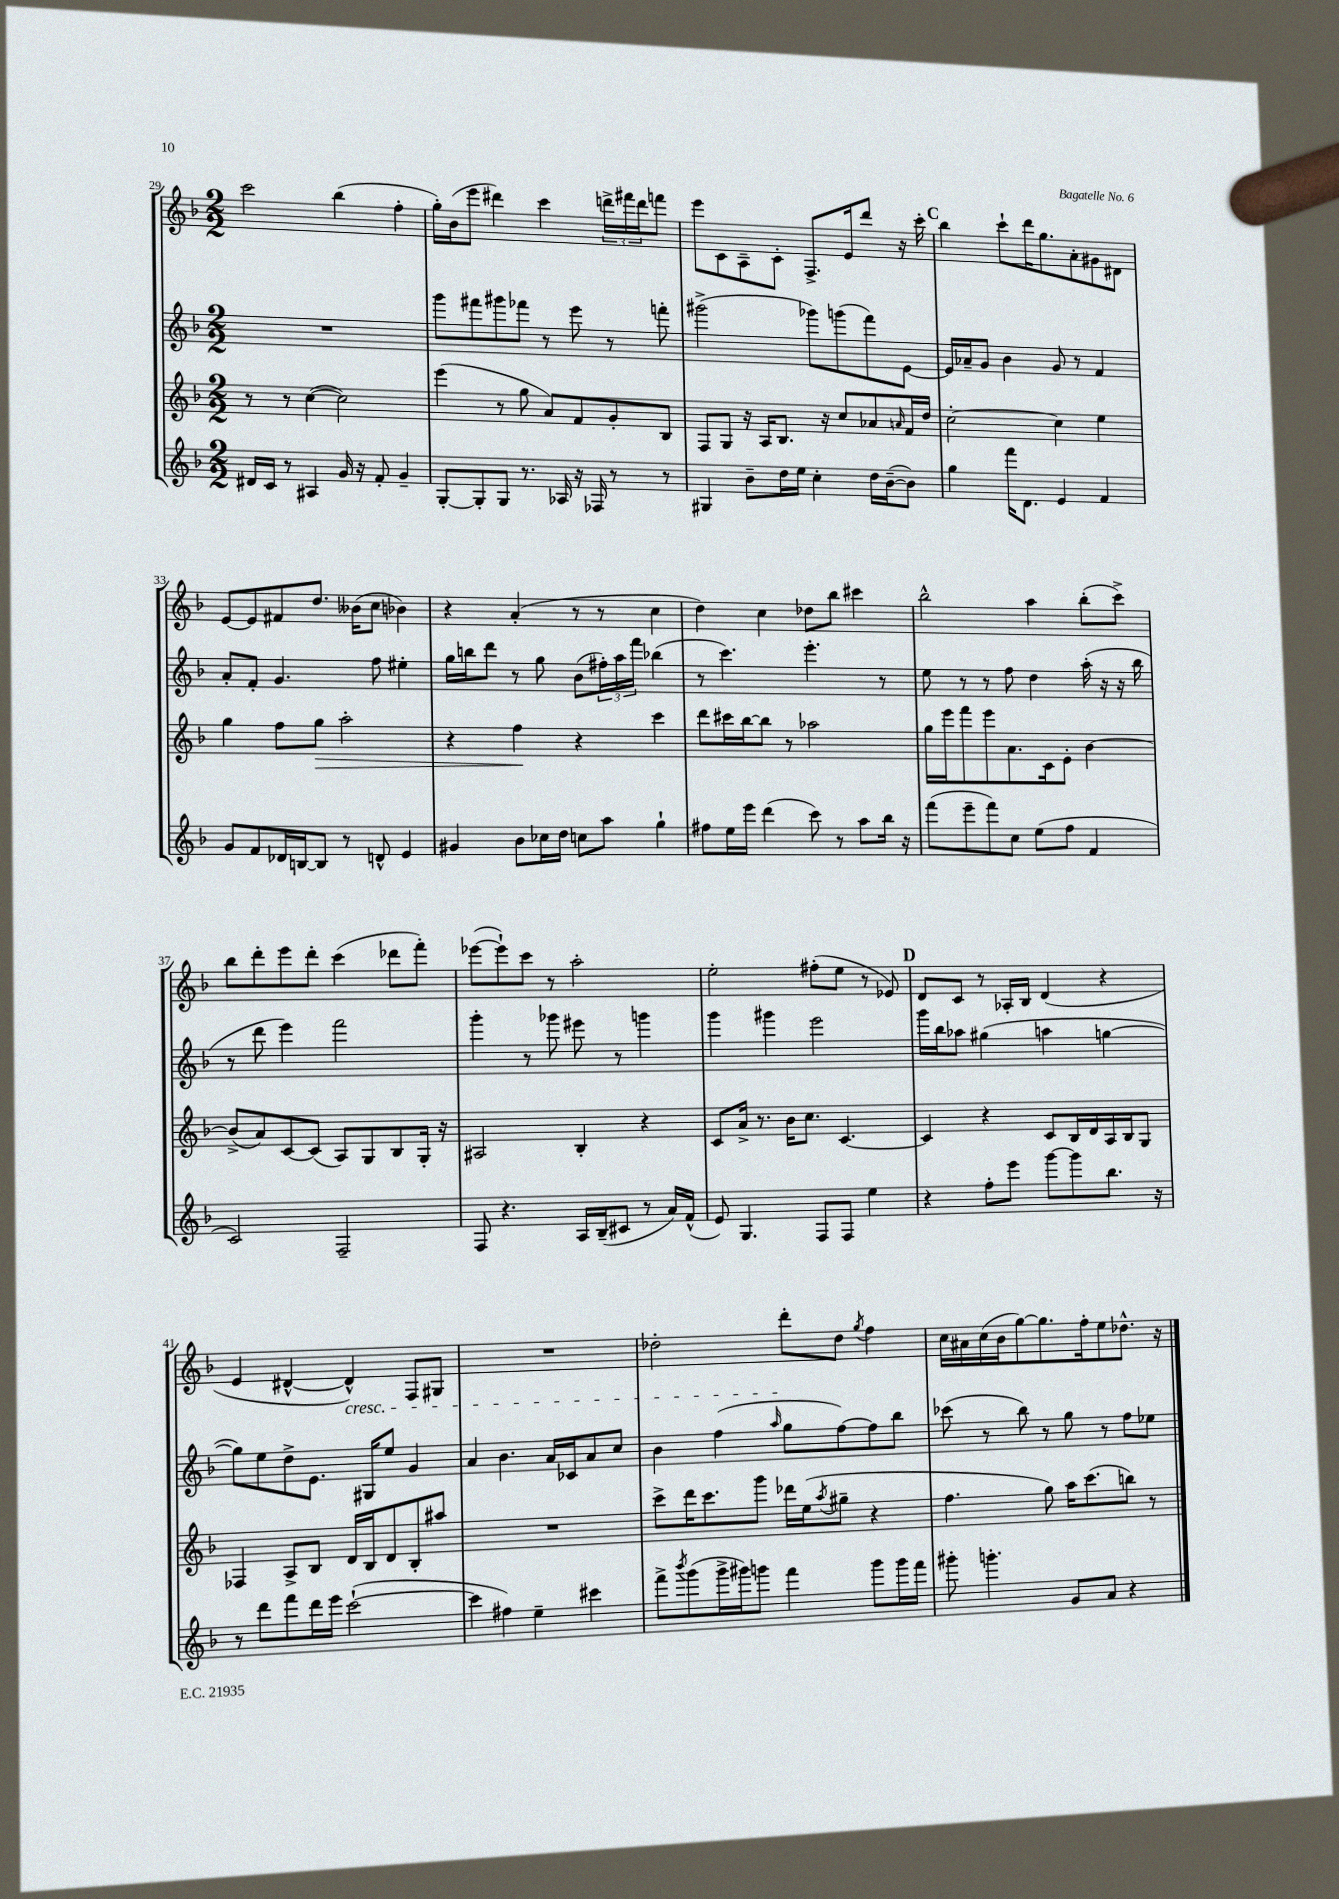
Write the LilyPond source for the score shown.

<<
\new StaffGroup <<
\new Staff = "s0" {
    \clef treble \key f \major \numericTimeSignature \time 2/2
    c'''2 bes''4( f''4-. |
    g''16-.) bes'16( e'''8 dis'''4) c'''4 \tuplet 3/2 { d'''16-> fis'''16 d'''16 } f'''8 |
    e'''8 c'8 a8-- c'8-. f8.-> e'16 d'''8 r16 c'''16-. |
    \mark \markup { \bold "C" } bes''4 c'''8-! d'''16 g''8. a'8-. gis'8 dis'8 |
    e'8~ e'8 fis'8 d''8. beses'16( c''8 bes'4) |
    r4 a'4-.( r8 r8 c''4 |
    d''4) c''4 des''8 bes''8 cis'''4 |
    bes''2-^ a''4 bes''8-.( c'''8->) |
    bes''8 d'''8-. e'''8 d'''8-. c'''4( des'''8 f'''8-.) |
    ees'''8~( ees'''8-!) c'''8 r8 a''2-. |
    e''2-. fis''8-.( e''8 r8 ees'8) |
    \mark \markup { \bold "D" } d'8 c'8 r8 aes16-. bes16 d'4( r4 |
    e'4 dis'4~-^ dis'4-^\cresc) f8 gis8 |
    R1 |
    des''2-. d'''8-.\! des''8 \acciaccatura { g''8 } f''4 |
    c''16 ais'16 c''16( bes'16 g''8~) g''8. f''16-. e''8 des''8.-^ r16 \bar "|." |
}
\new Staff = "s1" {
    \clef treble \key f \major \numericTimeSignature \time 2/2
    R1 |
    g'''8 fis'''8 gis'''8 fes'''8 r8 e'''8 r8 f'''8-. |
    gis'''2->( ges'''8) g'''8( f'''8) e'8~ |
    \mark \markup { \bold "C" } e'16 aes'16-- g'8 bes'4 g'8 r8 f'4 |
    a'8-. f'8-. g'4. f''8 eis''4-. |
    g''16 b''16 d'''8 r8 g''8 bes'8( \tuplet 3/2 { fis''16-.) a''16 f'''16 } bes''4( |
    r8 c'''4.) e'''4.-. r8 |
    e''8 r8 r8 f''8 d''4 a''16-.( r16 r16 bes''16 |
    r8 d'''8 e'''4) f'''2 |
    g'''4-. r8 ges'''8 eis'''8 r8 g'''4 |
    g'''4 gis'''4 e'''2 |
    \mark \markup { \bold "D" } g'''16 bes''16 aes''8 gis''4( a''4 g''4~ |
    g''8) e''8 d''8-> e'8. gis16 e''8 g'4 |
    a'4 bes'4. a'16 ces'16 a'8 c''8 |
    bes'4 f''4( \grace { a''16 } g''8 f''8~) f''8 bes''8 |
    ces'''8( r8 bes''8) r8 g''8 r8 f''8 ees''8 \bar "|." |
}
\new Staff = "s2" {
    \clef treble \key f \major \numericTimeSignature \time 2/2
    r8 r8 c''4~( c''2) |
    e'''4( r8 g''8 a'8) f'8 g'8-. bes8 |
    f8 g8 r16 a16 bes8. r16 c''8 aes'8 \grace { a'16 } f'16 d''16 |
    \mark \markup { \bold "C" } c''2~-. c''4 e''4 |
    g''4 f''8 g''8\> a''2-. |
    r4 f''4\! r4 c'''4 |
    d'''8 cis'''16 bes''16~ bes''8 r8 aes''2 |
    g''16 e'''16 f'''8 e'''8 a'8. c'16 e'8-. bes'4~ |
    bes'8->( a'8) c'8~ c'8( a8) g8 bes8 g16-. r16 |
    ais2 bes4-. r4 |
    c'8 a'16-> r8. bes'16 c''8. c'4.~ |
    \mark \markup { \bold "D" } c'4 r4 c'8 bes16 d'16 a16 bes16 g8 |
    fes4 a8-> bes8 d'16 bes16 d'8 bes8-. ais''8 |
    R1 |
    c'''8-> d'''16 c'''8. g'''8 des'''16 e''16( \acciaccatura { a''8 } gis''8-- r4 |
    f''4. g''8) a''16 c'''8.( b''8) r8 \bar "|." |
}
\new Staff = "s3" {
    \clef treble \key f \major \numericTimeSignature \time 2/2
    dis'16 c'16 r8 ais4 g'16 r16 f'8-. g'4-- |
    g8~-. g8-. g8 r8. aes16 r16 fes16 r8 r8 |
    gis4 bes'8-- d''16 e''16 c''4-. d''16 bes'16~--( bes'8) |
    \mark \markup { \bold "C" } g''4 f'''16 d'8. e'4 f'4 |
    g'8 f'8 des'16 b16~ b8 r8 d'8-^ e'4 |
    gis'4 bes'8 ces''16 d''16 c''8 a''8 g''4-! |
    fis''8 e''16 e'''16 d'''4( c'''8) r8 a''8 bes''16 r16 |
    f'''8( e'''8-- f'''8) c''8 e''8( f''8 f'4 |
    c'2) f2-- |
    f8 r4. a16 bes16--( cis'8 r8 a'16) f'16-^( |
    e'8) g4. f8 f8 e''4 |
    \mark \markup { \bold "D" } r4 f''8-. e'''8 g'''8~ g'''8 bes''8. r16 |
    r8 d'''8 f'''8 d'''16 e'''16 c'''2~-!( |
    c'''4 fis''4) e''4-- cis'''4 |
    f'''8-> \acciaccatura { bes'''8 } g'''8( g'''16-> gis'''16) g'''8 f'''4 g'''8 g'''16 f'''16 |
    gis'''8-. g'''4.-. g'8 a'8 r4 \bar "|." |
}
>>
>>
\layout { \context { \Score currentBarNumber = #29 } }
